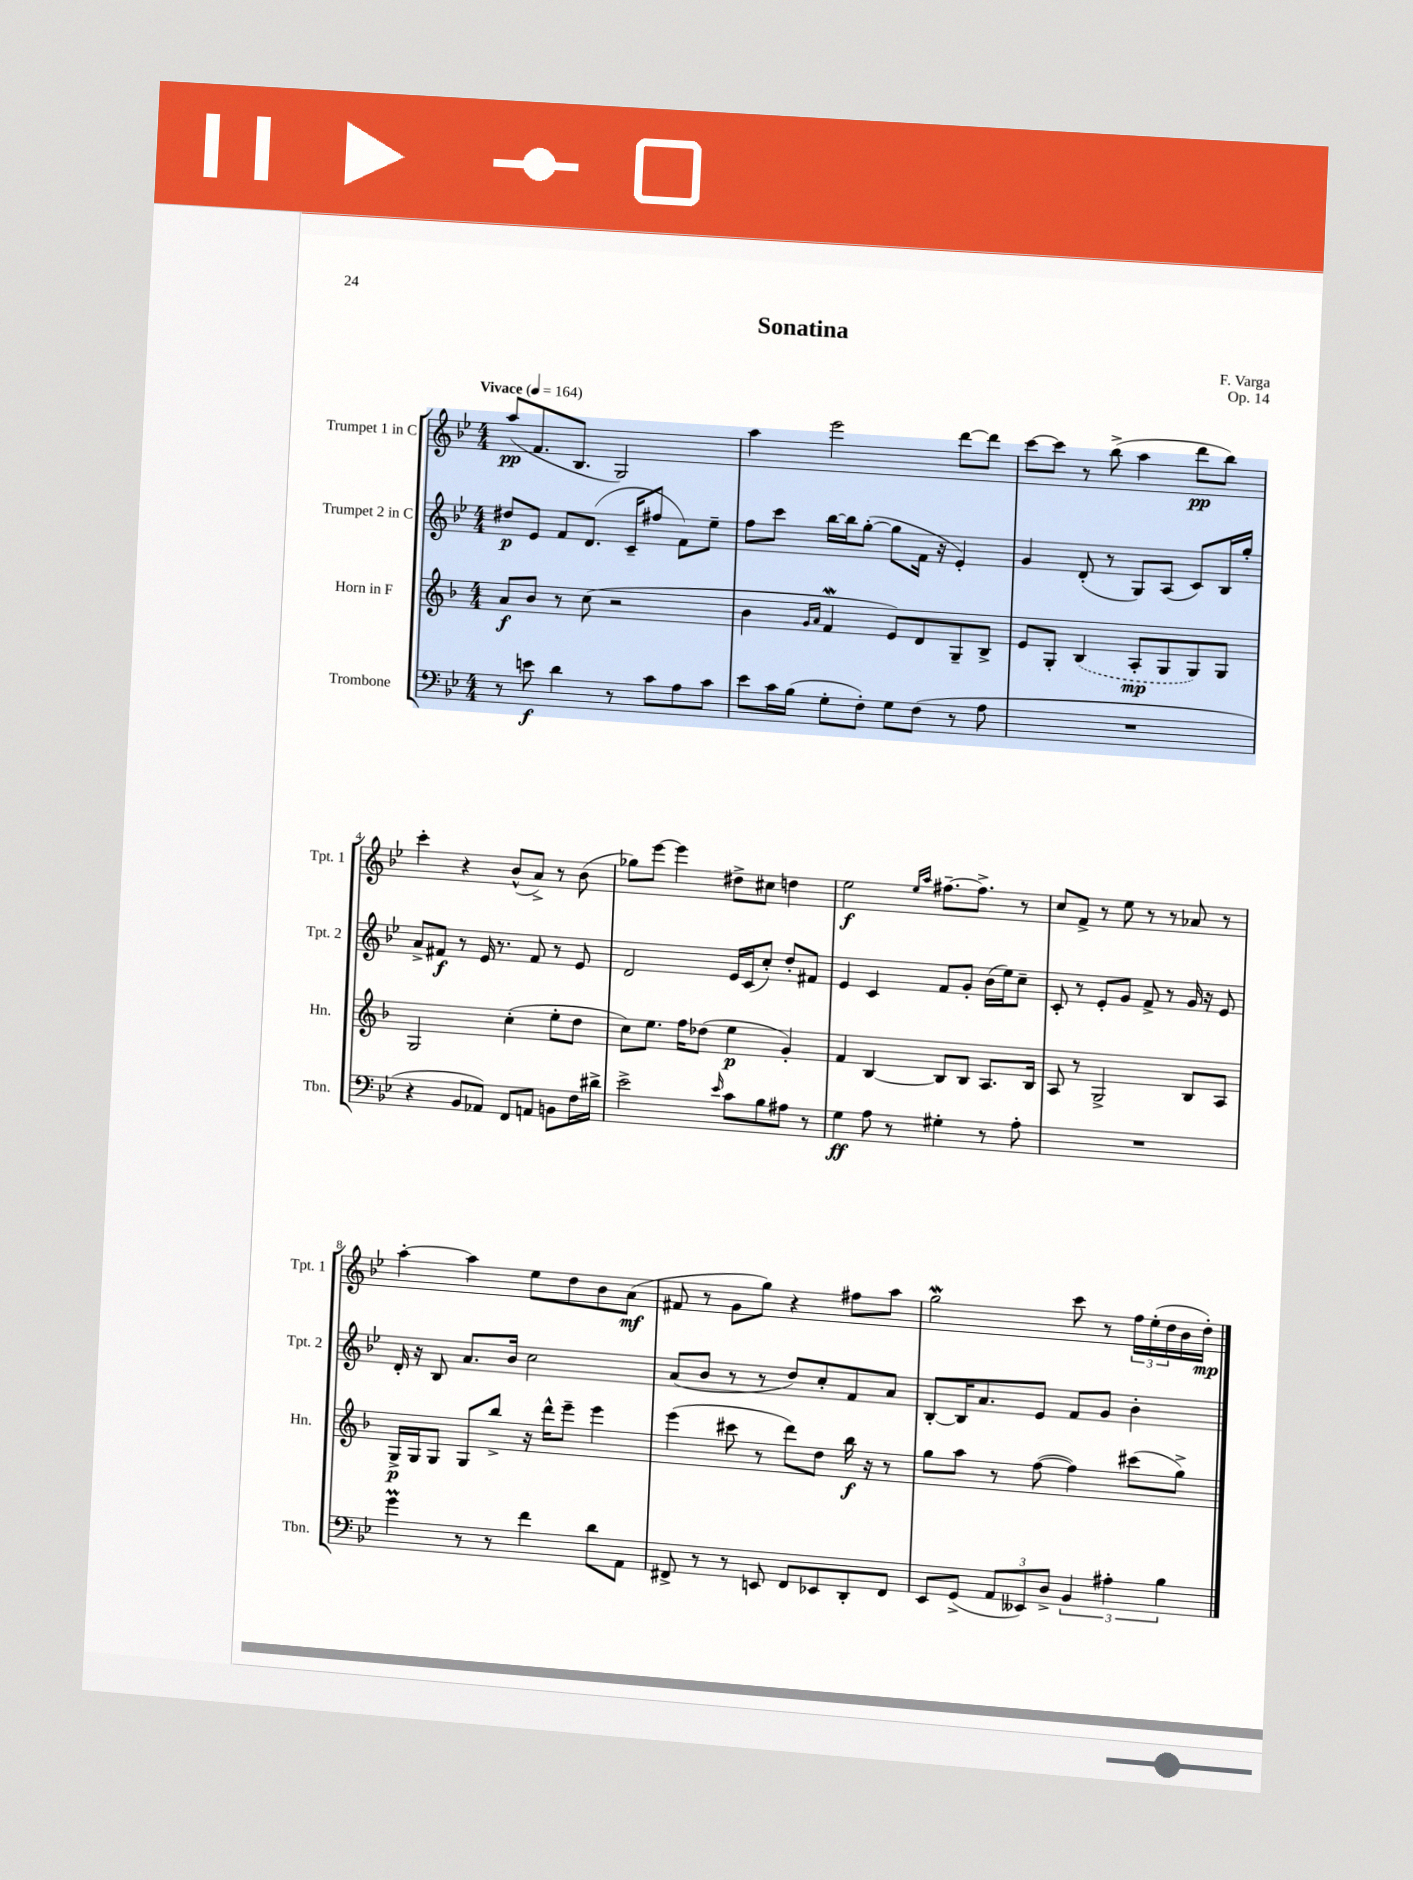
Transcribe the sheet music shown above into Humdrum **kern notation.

**kern	**kern	**kern	**kern
*staff4	*staff3	*staff2	*staff1
*clefF4	*clefG2	*clefG2	*clefG2
*k[b-e-]	*k[b-]	*k[b-e-]	*k[b-e-]
*M4/4	*M4/4	*M4/4	*M4/4
*MM164	*MM164	*MM164	*MM164
8r	8a/L	8dd#/L	(8aa/L
8e\	8b-/J	8e-/J	8.f/
4d\	8r	8f/L	.
.	.	.	8.B-/J
.	(8cc\	(8.d/J	.
8r	2r	.	2G/)
.	.	16c~/LK	.
8c\L	.	8ff#/J	.
8A\	.	8f\L)	.
8c\J	.	8ee-~\J	.
=	=	=	=
8e-\L	4b-\	8ff\L	4aa\
16c\L	.	8ccc\J	.
(16B-\JJ	.	.	.
.	16qqg/LL	.	.
.	16qqa/JJ	.	.
8G'\L	4f/	[16bb-\LL	2eee-\
.	.	16bb-\]J	.
8F'\J)	.	([8gg'\J	.
8G\L	8e/L)	8gg\]L	.
(8F\J	8d/	16f\Jk	.
.	.	16r	.
8r	8G~/	4e-'/)	[8ddd\L
8A\	8B-^/J	.	8ddd\]J
=	=	=	=
1r	8e/L	4g/	[8ccc\L
.	8G'/J	.	8ccc\]J
.	(4B-/	(8d'/	8r
.	.	8r	(8bb-^\
.	8A'/L	8G/L)	4aa\
.	8G/	(8A/J	.
.	8G/)	8c/L)	8ddd\L
.	8G/J	16B-/L	8bb-\J)
.	.	16gg'/JJ	.
=	=	=	=
4r	2G/	8a^/L	4ccc'\
.	.	8f#/J	.
8BB-/L	.	8r	4r
8AA-/J)	.	16e-/	.
.	.	8.r	.
8FF/L	(4cc'\	.	(8b-^^/L
8AA/J	.	8f#/	8a^/J)
8BB\L	8ee'\L	8r	8r
16F\L	8dd\J	8e-/	(8b-\
16d#^\JJ	.	.	.
=	=	=	=
2e-^\	8cc\L)	2d/	8gg-\L)
.	8.ee\J	.	[8eee-\J
.	.	.	4eee-\]
.	16ff\LK	.	.
.	(8dd-\J	.	.
16qqe-/	.	.	.
8c\L	4ee\	16e-/LL	8dd#^\L
.	.	(16c/J	.
8B-\	.	8cc'/J)	8cc#\J
8A#\J	4g'/)	8dd'/L	4dd\
8r	.	8f#/J	.
=	=	=	=
4G\	4f/	4e-/	2ee-\
8A\	[4B-/	4c/	.
8r	.	.	.
.	.	.	16qqee-/LL
.	.	.	16qqaa/JJ
4G#'\	8B-/]L	8f/L	[8.ff#~\L
.	8B-/J	8g'/J	.
.	.	.	8.ff#^\]J
8r	8.A/L	(16b-\LL	.
.	.	16ee-\J)	.
8A'\	.	8cc~\J	8r
.	16B-/Jk	.	.
=	=	=	=
1r	8A/	8c'/	8cc/L
.	8r	8r	8f^/J
.	2G^/	8e-'/L	8r
.	.	8g/J	8ee-\
.	.	8f^/	8r
.	.	8r	8r
.	8B-/L	16g/	8a-/
.	.	16r	.
.	8A/J	8e-/	8r
=	=	=	=
4g\	16G^/LL	16d'/	[4aa'\
.	16G/J	16r	.
.	8G/J	8B-/	.
8r	8G/L	8.a/L	4aa\]
8r	8bb-^/J	.	.
.	.	16b-/Jk	.
4f\	16r	2cc\	8ee-\L
.	16ddd^^\LK	.	.
.	8eee~\J	.	8dd\
8d\L	4eee\	.	8b-\
8AA\J	.	.	(8a\J
=	=	=	=
8FF#^/	(4eee\	(8a/L	8f#/
8r	.	8b-/J	8r
8r	8ccc#\	8r	8g\L
8EE/	8r	8r	8gg\J)
8FF#/L	8ddd\L)	8dd/L)	4r
8EE-/	8dd\J	8cc'/	.
8DD'/	16bb-\	8f/	8ff#\L
.	16r	.	.
8FF#/J	8r	8a/J	8aa\J
=	=	=	=
8EE-/L	8gg\L	[8B-'/L	2gg\
(8GG^/J	8aa\J	16B-/]K	.
.	.	8.a/	.
12AA/L	8r	.	.
12EE--/)	.	.	.
.	([8ff\	8e-/J	.
12D^/J	.	.	.
6BB-/	4ff\])	8f/L	8ccc\
.	.	8g/J	8r
6A#'\	.	.	.
.	(8ccc#\L	4b-'\	24ff\LL
.	.	.	(24ee-'\
6B-\	.	.	24dd\
.	8gg^\J)	.	16b-\
.	.	.	16dd'\JJ)
==	==	==	==
*-	*-	*-	*-
